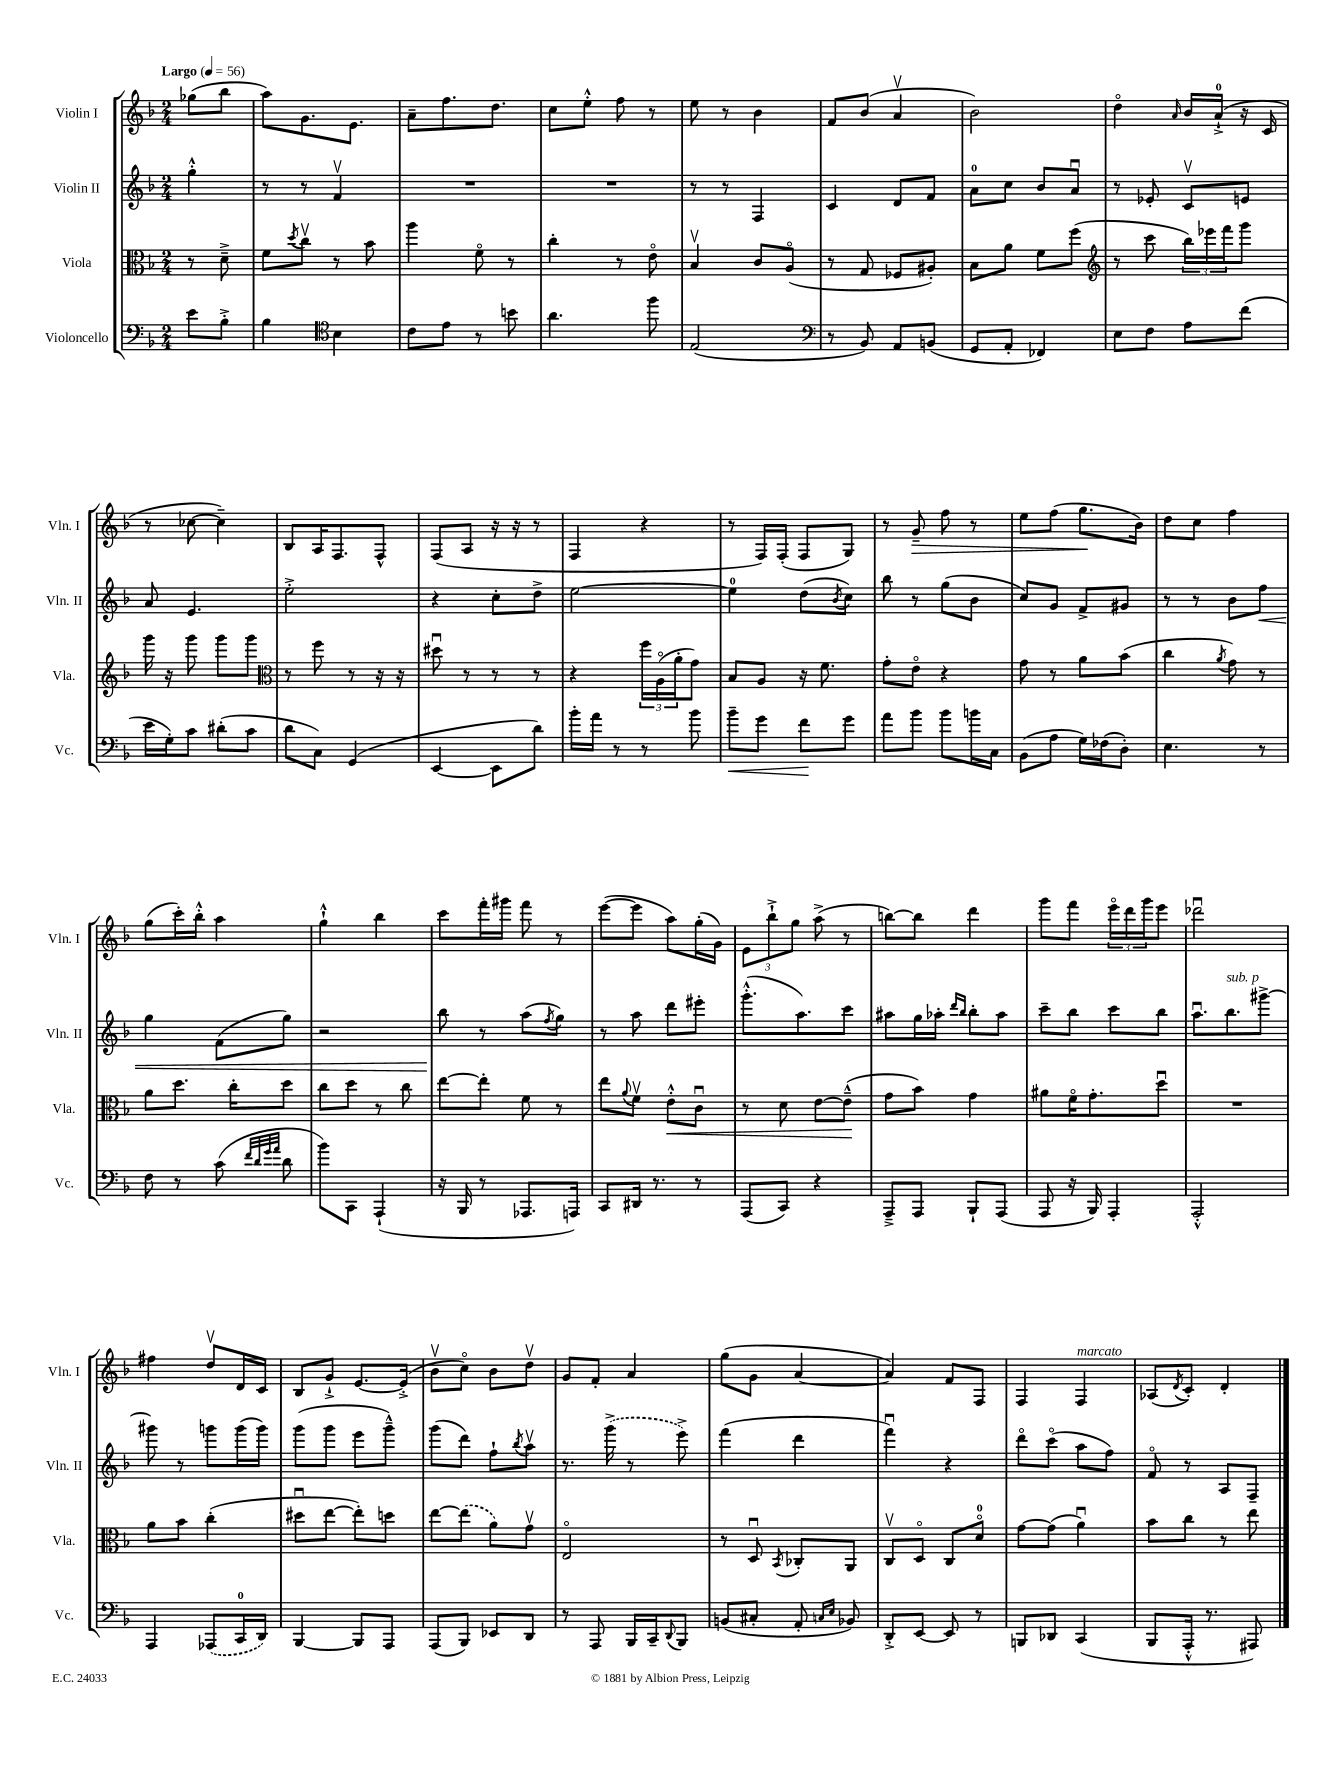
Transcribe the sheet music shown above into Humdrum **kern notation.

**kern	**dynam	**kern	**dynam	**kern	**dynam	**kern	**dynam
*part4	*part4	*part3	*part3	*part2	*part2	*part1	*part1
*staff4	*staff4	*staff3	*staff3	*staff2	*staff2	*staff1	*staff1
*I"Violoncello	*	*I"Viola	*	*I"Violin II	*	*I"Violin I	*
*I'Vc.	*	*I'Vla.	*	*I'Vln. II	*	*I'Vln. I	*
*clefF4	*	*clefC3	*	*clefG2	*	*clefG2	*
*k[b-]	*	*k[b-]	*	*k[b-]	*	*k[b-]	*
*M2/4	*	*M2/4	*	*M2/4	*	*M2/4	*
*MM56	*	*MM56	*	*MM56	*	*MM56	*
=	=	=	=	=	=	=	=
!	!	!	!	!	!	!LO:TX:a:B:t=Largo	!
8e\L	.	8r	.	4gg'^^\	.	(8gg-X\L	.
8B-'^\J	.	8d~^\	.	.	.	8bb-\J	.
=1	=1	=1	=1	=1	=1	=1	=1
4B-\	.	8f\L	.	8r	.	8aa\L)	.
.	.	8qdd/	.	.	.	.	.
.	.	8ccv\J	.	8r	.	8.g\	.
*clefC4	*	*	*	*	*	*	*
4B-\	.	8r	.	4fv/	.	.	.
.	.	.	.	.	.	8.e\J	.
.	.	8b-\	.	.	.	.	.
=2	=2	=2	=2	=2	=2	=2	=2
8c\L	.	4aa\	.	2r	.	8a~\L	.
8e\J	.	.	.	.	.	8.ff\	.
8r	.	8f\	.	.	.	.	.
.	.	.	.	.	.	8.dd\J	.
8bn\	.	8r	.	.	.	.	.
=3	=3	=3	=3	=3	=3	=3	=3
4.a\	.	4cc'\	.	2r	.	8cc\L	.
.	.	.	.	.	.	8ee'^^\J	.
.	.	8r	.	.	.	8ff\	.
8ff\	.	8e\	.	.	.	8r	.
=4	=4	=4	=4	=4	=4	=4	=4
(2E/	.	4B-v/	.	8r	.	8ee\	.
.	.	.	.	8r	.	8r	.
.	.	8c/L	.	4F/	.	4b-\	.
.	.	(8A/J	.	.	.	.	.
=5	=5	=5	=5	=5	=5	=5	=5
*clefF4	*	*	*	*	*	*	*
8r	.	8r	.	4c/	.	8f/L	.
8BB-/)	.	8G/	.	.	.	(8b-/J	.
8AA/L	.	8F-X/L	.	8d/L	.	4av/	.
(8BBn/J	.	8A#X'/J)	.	8f/J	.	.	.
=6	=6	=6	=6	=6	=6	=6	=6
8GG/L	.	8B-\L	.	8a\L	.	2b-\)	.
8AA'/J	.	8a\J	.	8cc\J	.	.	.
4FF-X/)	.	8f\L	.	8b-/L	.	.	.
.	.	(8ff\J	.	8au/J	.	.	.
=7	=7	=7	=7	=7	=7	=7	=7
*	*	*clefG2	*	*	*	*	*
8E\L	.	8r	.	8r	.	4dd\	.
8F\J	.	8ccc\	.	8e-X'/	.	.	.
.	.	.	.	.	.	16qqa/	.
8A\L	.	24bb-\LL)	.	8cv/L	.	16b-/LL	.
.	.	24eee-X\	.	.	.	.	.
.	.	.	.	.	.	(16a`^/JJ	.
.	.	24fff\J	.	.	.	.	.
(8f\J	.	8ggg\J	.	8en/J	.	16r	.
.	.	.	.	.	.	16c/	.
!!LO:LB:g=z
=8	=8	=8	=8	=8	=8	=8	=8
16e\LL	.	16ggg\	.	8a/	.	8r	.
16G'\J)	.	16r	.	.	.	.	.
8c\J	.	8ggg\	.	4.e/	.	[8cc-X\	.
(8d#X'\L	.	8ggg\L	.	.	.	4cc-~\])	.
8c\J	.	8ggg\J	.	.	.	.	.
=9	=9	=9	=9	=9	=9	=9	=9
*	*	*clefC3	*	*	*	*	*
8d\L	.	8r	.	2ee'^\	.	8B-/L	.
8C\J)	.	8ff\	.	.	.	16A/K	.
.	.	.	.	.	.	8.F/	.
(4GG/	.	8r	.	.	.	.	.
.	.	16r	.	.	.	8F^^/J	.
.	.	16r	.	.	.	.	.
=10	=10	=10	=10	=10	=10	=10	=10
[4EE/	.	8dd#Xu\	.	4r	.	(8F/L	.
.	.	8r	.	.	.	8A/J	.
8EE\L]	.	8r	.	8cc'\L	.	16r	.
.	.	.	.	.	.	16r	.
8d\J)	.	8r	.	8dd^\J	.	8r	.
=11	=11	=11	=11	=11	=11	=11	=11
16b-'\LL	.	4r	.	[2ee\	.	4F/	.
16a\JJ	.	.	.	.	.	.	.
8r	.	.	.	.	.	.	.
8r	.	24ff\LL	.	.	.	4r	.
.	.	(24A\	.	.	.	.	.
.	.	24a'\J	.	.	.	.	.
8b-\	.	8g\J)	.	.	.	.	.
=12	=12	=12	=12	=12	=12	=12	=12
!	!LO:HP:b	!	!	!	!	!	!
8b-~\L	<	8B-/L	.	4ee\]	.	8r	.
8g\J	.	8A/J	.	.	.	16F/LL)	.
.	.	.	.	.	.	(16F'/JJ	.
8f\L	.	16r	.	(8dd\L	.	8F/L	.
.	.	8.f\	.	.	.	.	.
.	.	.	.	8qb-/	.	.	.
8g\J	[	.	.	8cc\J)	.	8G/J)	.
=13	=13	=13	=13	=13	=13	=13	=13
8a\L	.	8g'\L	.	8bb-\	.	8r	.
!	!	!	!	!	!	!	!LO:HP:b
8b-\J	.	8e\J	.	8r	.	8g~/	>
8b-\L	.	4r	.	(8gg\L	.	8ff\	.
16bn\L	.	.	.	8b-\J	.	8r	.
16C\JJ	.	.	.	.	.	.	.
=14	=14	=14	=14	=14	=14	=14	=14
(8BB-\L	.	8g\	.	8cc/L)	.	8ee\L	.
8A\J	.	8r	.	8g/J	.	(8ff\J	.
16G\LL)	.	8a\L	.	8f^/L	.	8.gg\L	.
(16F-X\J	.	.	.	.	.	.	.
8D'\J)	.	(8b-\J	.	8g#X/J	.	.	.
.	.	.	.	.	.	16b-\Jk)	]
=15	=15	=15	=15	=15	=15	=15	=15
4.E\	.	4cc\	.	8r	.	8dd\L	.
.	.	.	.	8r	.	8cc\J	.
.	.	8qa/	.	.	.	.	.
.	.	8g\)	.	8b-\L	.	4ff\	.
!	!	!	!	!	!LO:HP:b	!	!
8r	.	8r	.	8ff\J	<	.	.
!!LO:LB:g=z
=16	=16	=16	=16	=16	=16	=16	=16
8F\	.	8a\L	.	4gg\	.	(8gg\L	.
8r	.	8.dd\J	.	.	.	16ccc'\L)	.
.	.	.	.	.	.	16bb-'^^\JJ	.
(8c\	.	.	.	(8f\L	.	4aa\	.
.	.	16cc'\KL	.	.	.	.	.
32qqf/LLL	.	.	.	.	.	.	.
32qqd/	.	.	.	.	.	.	.
32qqg/	.	.	.	.	.	.	.
32qqa/JJJ	.	.	.	.	.	.	.
8d\	.	8dd\J	.	8gg\J)	.	.	.
=17	=17	=17	=17	=17	=17	=17	=17
8b-\L)	.	8cc\L	.	2r	.	4gg`^^\	.
8CC\J	.	8dd\J	.	.	.	.	.
(4AAA`/	.	8r	.	.	.	4bb-\	.
.	.	8cc\	.	.	.	.	.
=18	=18	=18	=18	=18	=18	=18	=18
16r	.	[8ee\L	.	8bb-\	.	8ccc\L	.
16BBB-/	.	.	.	.	.	.	.
8r	.	8ee'\J]	.	8r	[	16fff'\L	.
.	.	.	.	.	.	16ggg#X\JJ	.
8.AAA-X/L	.	8f\	.	(8aa\L	.	8fff\	.
.	.	.	.	8qff/	.	.	.
.	.	8r	.	8gg\J)	.	8r	.
16AAAn/Jk)	.	.	.	.	.	.	.
=19	=19	=19	=19	=19	=19	=19	=19
8CC/L	.	8ee\L	.	8r	.	([8eee\L	.
.	.	8qqa/	.	.	.	.	.
16DD#X/Jk	.	8fv\J	.	8aa\	.	8eee\J]	.
8.r	.	.	.	.	.	.	.
!	!	!	!LO:HP:b	!	!	!	!
.	.	8e'^^\L	<	8ddd\L	.	8aa\L)	.
8r	.	8cu\J	.	8eee#X'\J	.	(16gg'\L	.
.	.	.	.	.	.	16g\JJ)	.
=20	=20	=20	=20	=20	=20	=20	=20
(8AAA/L	.	8r	.	(8.ggg'^^\L	.	12e\L	.
.	.	.	.	.	.	12bb-`^\	.
8CC/J)	.	8d\	.	.	.	.	.
.	.	.	.	.	.	12gg\J	.
.	.	.	.	8.aa\)	.	.	.
4r	.	[8e\L	.	.	.	(8aa^\	.
.	.	(8e~^^\J]	.	8ccc\J	.	8r	.
.	.	.	[	.	.	.	.
=21	=21	=21	=21	=21	=21	=21	=21
8AAA~^/L	.	8g\L	.	8aa#X\L	.	[8bbn\L)	.
8AAA/J	.	8b-\J)	.	16gg\L	.	8bb\J]	.
.	.	.	.	16aa-X'\JJ	.	.	.
.	.	.	.	16qqddd/LL	.	.	.
.	.	.	.	16qqbb-/JJ	.	.	.
8BBB-`/L	.	4g\	.	8bb-'\L	.	4ddd\	.
(8AAA/J	.	.	.	8aa-\J	.	.	.
=22	=22	=22	=22	=22	=22	=22	=22
8AAA/	.	8a#X\L	.	8ccc~\L	.	8ggg\L	.
16r	.	16f\K	.	8bb-\J	.	8fff\J	.
16BBB-/)	.	8.g'\	.	.	.	.	.
4AAA'/	.	.	.	8ccc\L	.	24eee\LL	.
.	.	.	.	.	.	24ddd\	.
.	.	.	.	.	.	24ggg\J	.
.	.	8ddu\J	.	8bb-\J	.	8eee\J	.
=23	=23	=23	=23	=23	=23	=23	=23
2AAA'^^/	.	2r	.	8.aau\L	.	2ddd-Xu\	.
!	!	!	!	!LO:TX:a:i:t=sub. p	!	!	!
.	.	.	.	8.bb-\	.	.	.
.	.	.	.	[8ggg#X^\J	.	.	.
!!LO:LB:g=z
=24	=24	=24	=24	=24	=24	=24	=24
4AAA/	.	8a\L	.	8ggg#X\]	.	4ff#X\	.
.	.	8b-\J	.	8r	.	.	.
(8AAA-X/L	.	(4cc'\	.	8gggn\L	.	8ddv/L	.
16CC/L	.	.	.	(16ggg\L	.	16d/L	.
16DD/JJ)	.	.	.	16ggg\JJ)	.	16c/JJ	.
=25	=25	=25	=25	=25	=25	=25	=25
[4BBB-/	.	8dd#Xu\L	.	(8ggg\L	.	8B-/L	.
.	.	[8ee\J	.	8ggg\J	.	8g`^/J	.
8BBB-/L]	.	8ee'\L])	.	8eee\L	.	[8.e/L	.
8AAA/J	.	8ddn\J	.	8ggg~^^\J)	.	.	.
.	.	.	.	.	.	(16e'^/Jk]	.
=26	=26	=26	=26	=26	=26	=26	=26
(8AAA/L	.	[8ee\L	.	(8ggg\L	.	8b-v\L	.
8BBB-/J)	.	(8ee\J]	.	8ddd\J)	.	8cc\J)	.
8EE-X/L	.	8a\L)	.	8ff`\L	.	8b-\L	.
.	.	.	.	8qbb-/	.	.	.
8DD/J	.	8gv\J	.	8aav\J	.	8ddv\J	.
=27	=27	=27	=27	=27	=27	=27	=27
8r	.	2E/	.	8.r	.	8g/L	.
8AAA/	.	.	.	.	.	8f'/J	.
.	.	.	.	(16ggg^\	.	.	.
16BBB-/LL	.	.	.	8r	.	4a/	.
16CC~/J	.	.	.	.	.	.	.
8qqDD/	.	.	.	.	.	.	.
8BBB-/J	.	.	.	8eee^\)	.	.	.
=28	=28	=28	=28	=28	=28	=28	=28
(8BBn/L	.	8r	.	(4fff\	.	(8gg\L	.
8C#X'/J	.	8Du/	.	.	.	8g\J	.
.	.	8qBB-/	.	.	.	.	.
8AA'/	.	8C-X'/L	.	4ddd\	.	[4a/	.
16qqCn/LL	.	.	.	.	.	.	.
16qqE/JJ	.	.	.	.	.	.	.
8BB-X/)	.	8AA/J	.	.	.	.	.
=29	=29	=29	=29	=29	=29	=29	=29
8DD'^/L	.	8Cv/L	.	4fffu\)	.	4a/])	.
[8EE/J	.	8D/J	.	.	.	.	.
8EE/]	.	8C/L	.	4r	.	8f/L	.
8r	.	8d/J	.	.	.	8F/J	.
=30	=30	=30	=30	=30	=30	=30	=30
8BBBn/L	.	[8g\L	.	8ddd\L	.	4F/	.
8DD-X/J	.	(8g\J]	.	(8ccc\J	.	.	.
!	!	!	!	!	!	!LO:TX:a:i:t=marcato	!
(4CC/	.	4au\)	.	8aa\L	.	4F/	.
.	.	.	.	8ff\J)	.	.	.
=31	=31	=31	=31	=31	=31	=31	=31
8BBB-/L	.	8b-\L	.	8f/	.	(8A-X/L	.
.	.	.	.	.	.	8qd/	.
16AAA'^^/Jk	.	8cc\J	.	8r	.	8c'/J)	.
8.r	.	.	.	.	.	.	.
.	.	8r	.	8A/L	.	4d'/	.
8AAA#X/)	.	8ee\	.	8F~/J	.	.	.
==	==	==	==	==	==	==	==
*-	*-	*-	*-	*-	*-	*-	*-
